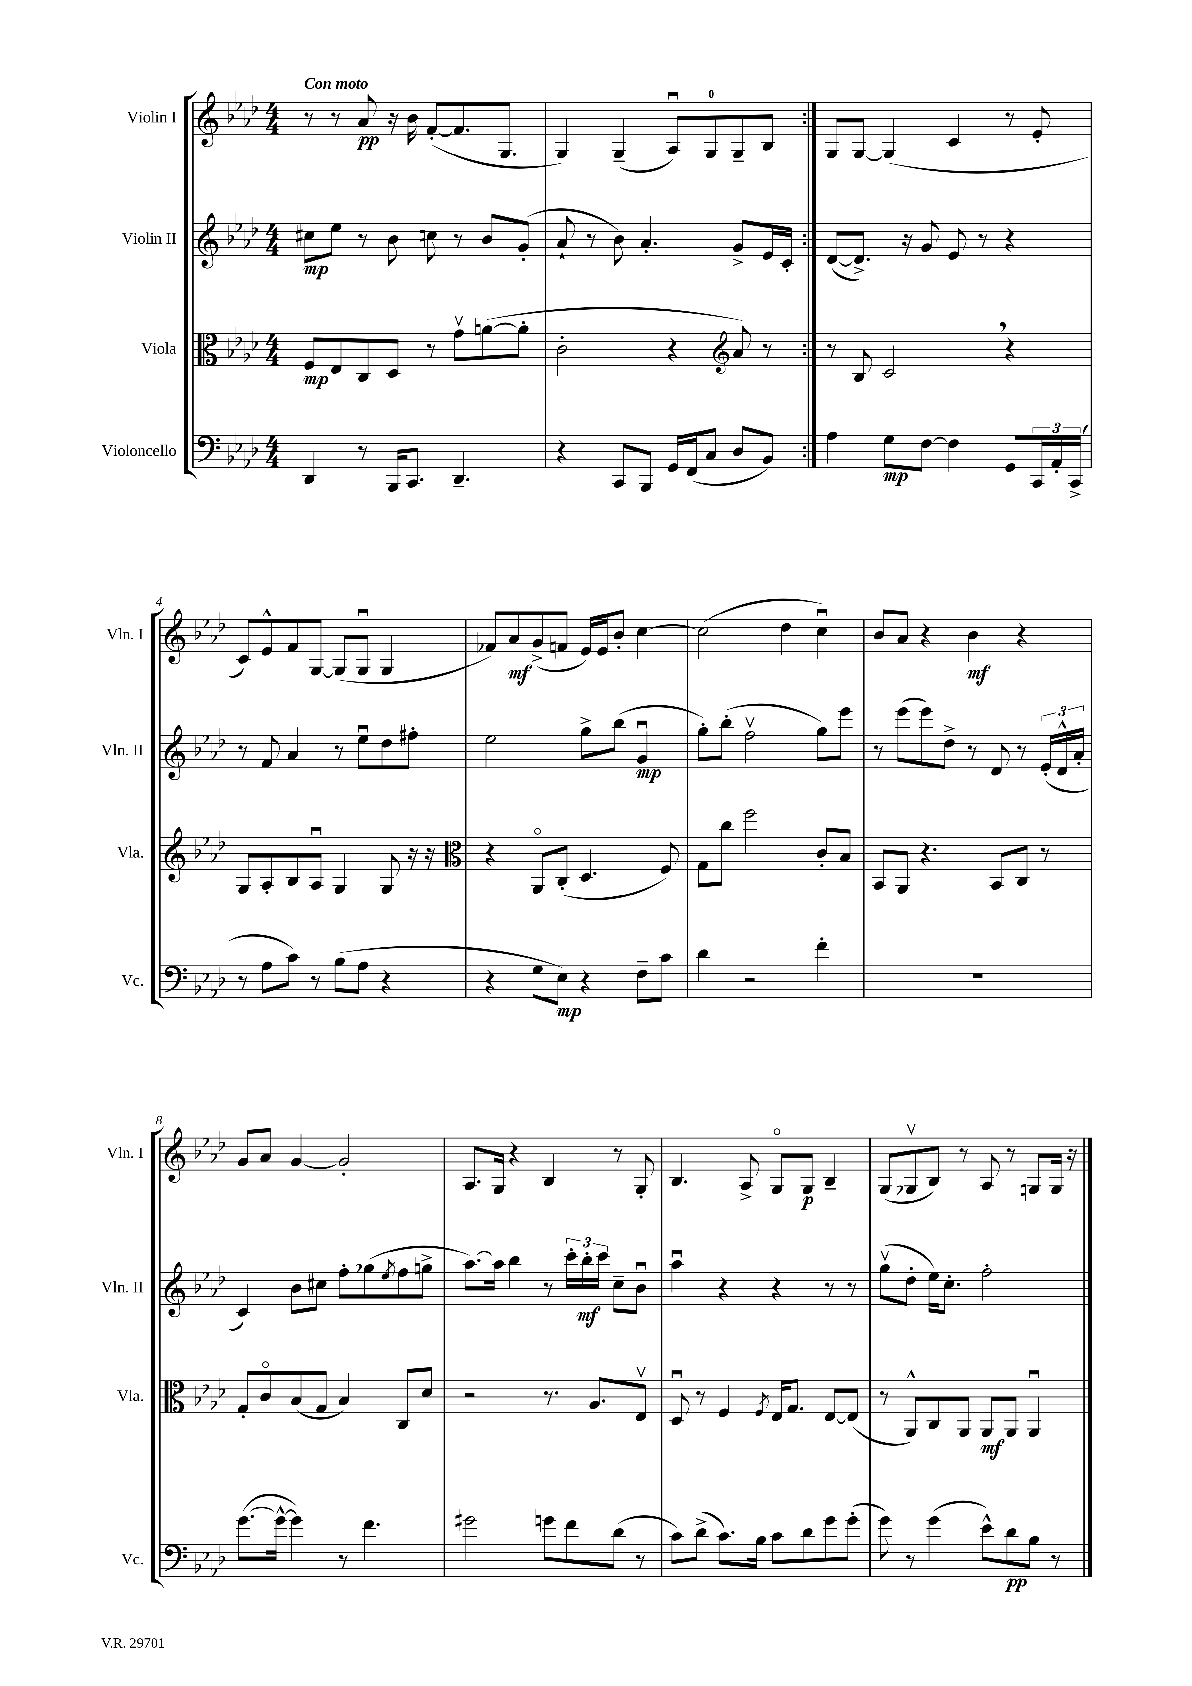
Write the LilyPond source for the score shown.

<<
\new StaffGroup <<
\new Staff = "s0" \with { instrumentName = "Violin I" shortInstrumentName = "Vln. I" } {
    \clef treble \key aes \major \numericTimeSignature \time 4/4 \tempo "Con moto"
    \repeat volta 2 { r8 r8 aes'8\pp r16 bes'16 f'8~-.( f'8. g8. |
    g4) g4--( aes8\downbow) g8-0 g8-- bes8 | }
    g8 g8~ g4( c'4 r8 ees'8-. |
    c'8) ees'8-^ f'8 g8~ g8( g8\downbow g4 |
    fes'8) aes'8\mf g'8->( f'8 ees'16) ees'16 bes'8-. c''4~ |
    c''2( des''4 c''4\downbow) |
    bes'8 aes'8 r4 bes'4\mf r4 |
    g'8 aes'8 g'4~ g'2-. |
    aes8. g16 r4 bes4 r8 g8-. |
    bes4. aes8-> g8\flageolet g8\p bes4-- |
    g8( ges8\upbow bes8) r8 aes8 r8 g8 g16 r16 \bar "|." |
}
\new Staff = "s1" \with { instrumentName = "Violin II" shortInstrumentName = "Vln. II" } {
    \clef treble \key aes \major \numericTimeSignature \time 4/4
    \repeat volta 2 { cis''8\mp ees''8 r8 bes'8 c''8 r8 bes'8 g'8-.( |
    aes'8-! r8 bes'8) aes'4.-. g'8-> ees'16 c'16-. | }
    des'8~( des'8.->) r16 g'8 ees'8 r8 r4 |
    r8 f'8 aes'4 r8 ees''8\downbow des''8 fis''8-. |
    ees''2 g''8-> bes''8( g'4\downbow\mp |
    g''8-.) bes''8-.( f''2\upbow g''8) ees'''8 |
    r8 ees'''8( ees'''8) des''8-> r8 des'8 r8 \tuplet 3/2 { ees'16-.( des'16-^ aes'16-. } |
    c'4) bes'8 cis''8 f''8-. ges''8( \acciaccatura { ees''8 } f''8 g''8-> |
    aes''8.~) aes''16 bes''4 r8 \tuplet 3/2 { c'''16-. bes''16-.\mf c'''16 } c''8-- bes'8\downbow |
    aes''4\downbow r4 r4 r8 r8 |
    g''8\upbow( des''8-. ees''16) c''8.-. f''2-. \bar "|." |
}
\new Staff = "s2" \with { instrumentName = "Viola" shortInstrumentName = "Vla." } {
    \clef alto \key aes \major \numericTimeSignature \time 4/4
    \repeat volta 2 { f8\mp ees8 c8 des8 r8 g'8\upbow a'8~( a'8-. |
    c'2-. r4 \clef treble aes'8) r8 | }
    r8 bes8 c'2 \breathe r4 |
    g8 aes8-. bes8 aes8\downbow g4 g8 r16 r16 |
    \clef alto r4 aes,8\flageolet c8-.( des4. f8) |
    g8 c''8 f''2 c'8-. bes8 |
    bes,8 aes,8 r4. bes,8 c8 r8 |
    g8-. c'8\flageolet bes8( g8 bes4) c8 des'8 |
    r2 r8. aes8. ees8\upbow |
    des8\downbow r8 f4 \acciaccatura { f8 } ees16 g8. ees8~ ees8( |
    r8 aes,8-^) c8 aes,8 aes,8\mf aes,8 aes,4\downbow \bar "|." |
}
\new Staff = "s3" \with { instrumentName = "Violoncello" shortInstrumentName = "Vc." } {
    \clef bass \key aes \major \numericTimeSignature \time 4/4
    \repeat volta 2 { des,4 r8 bes,,16 c,8. des,4.-- |
    r4 c,8 bes,,8 g,16 f,16( c8 des8 bes,8) | }
    aes4 g8\mp f8~ f4 g,8 \tuplet 3/2 { c,16 aes,16-. c,16->( } |
    r8 aes8 c'8) r8 bes8( aes8 r4 |
    r4 g8 ees8\mp) r4 f8-- c'8 |
    des'4 r2 f'4-. |
    R1 |
    g'8.~( g'16~-^ g'4) r8 f'4. |
    gis'2 g'8 f'8 des'8( r8 |
    c'8) des'8->( c'8.) bes16 c'8 des'8 g'8 g'8-.( |
    g'8) r8 g'4( ees'8-^) des'8\pp bes8 r8 \bar "|." |
}
>>
>>
